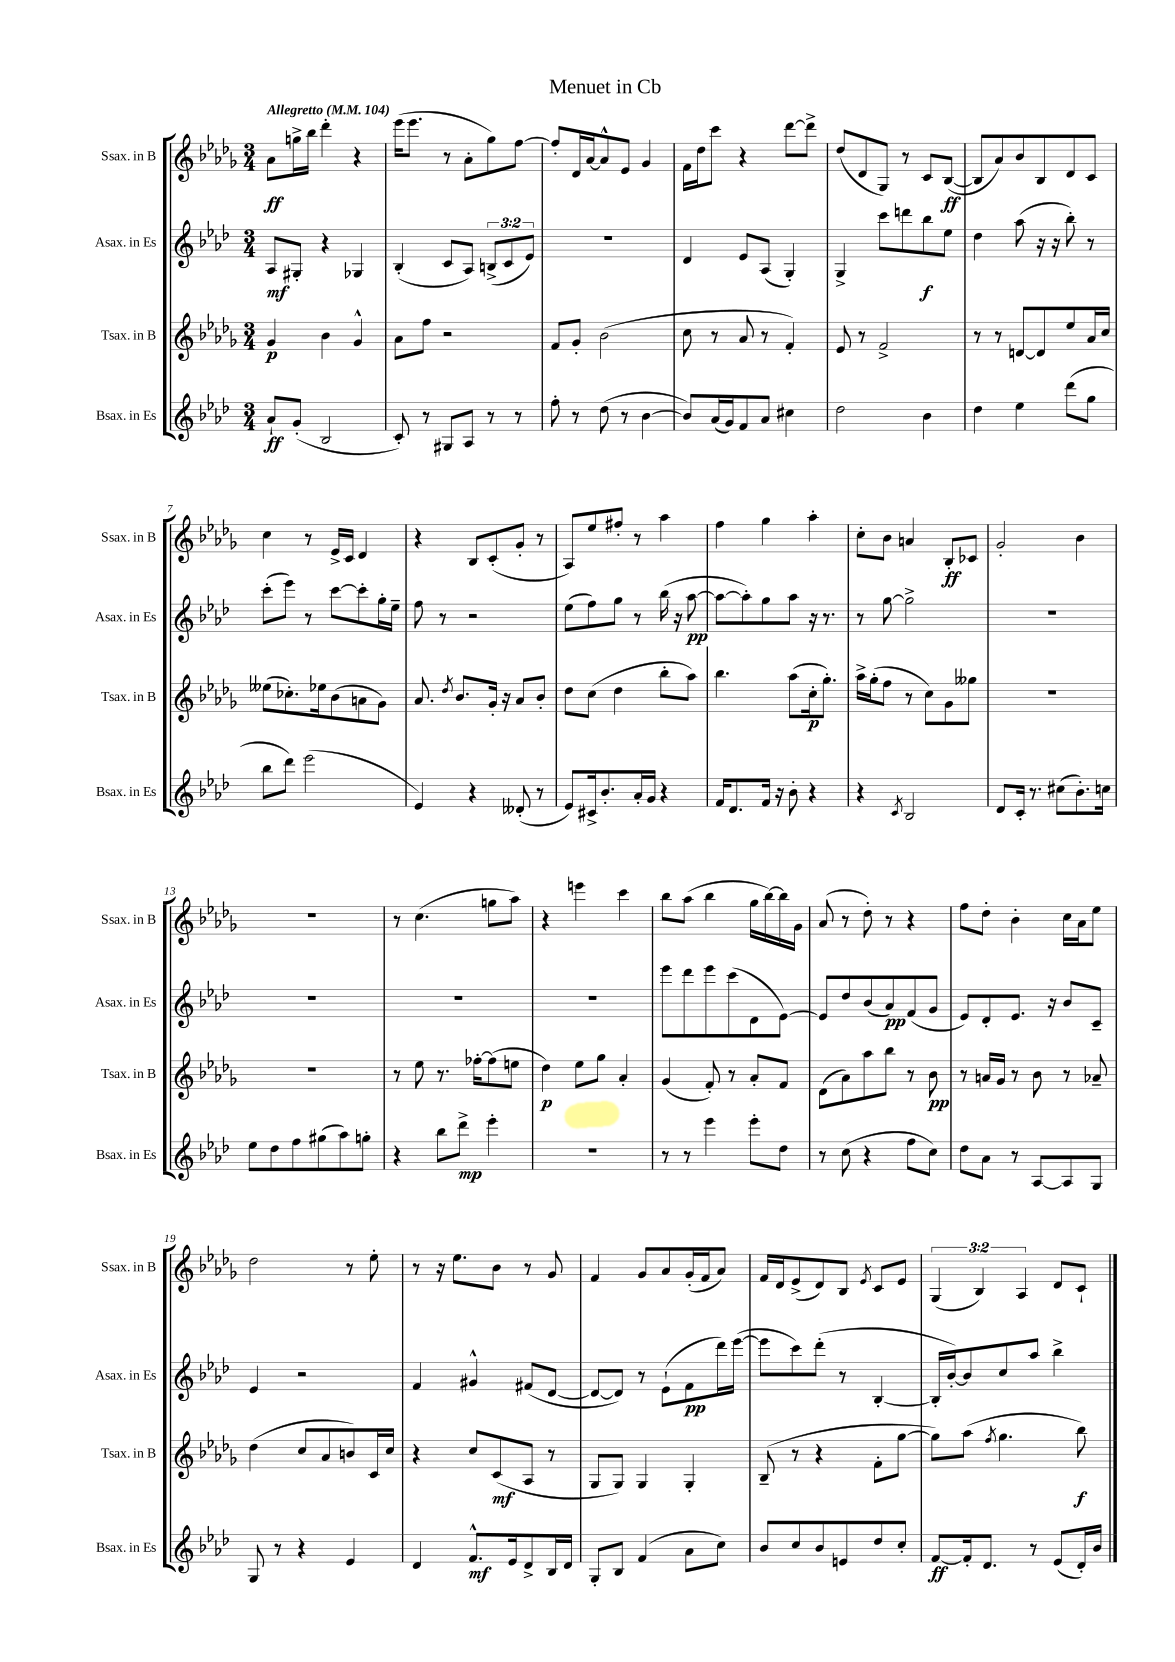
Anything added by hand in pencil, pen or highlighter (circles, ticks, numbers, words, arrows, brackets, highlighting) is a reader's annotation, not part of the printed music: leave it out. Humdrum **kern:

**kern	**dynam	**kern	**dynam	**kern	**dynam	**kern	**dynam
*part4	*part4	*part3	*part3	*part2	*part2	*part1	*part1
*staff4	*staff4	*staff3	*staff3	*staff2	*staff2	*staff1	*staff1
*I"Bsax. in Es	*	*I"Tsax. in B	*	*I"Asax. in Es	*	*I"Ssax. in B	*
*I'Bsax. in Es	*	*I'Tsax. in B	*	*I'Asax. in Es	*	*I'Ssax. in B	*
*clefG2	*	*clefG2	*	*clefG2	*	*clefG2	*
*k[b-e-a-d-]	*	*k[b-e-a-d-g-]	*	*k[b-e-a-d-]	*	*k[b-e-a-d-g-]	*
*M3/4	*	*M3/4	*	*M3/4	*	*M3/4	*
*MM104	*	*MM104	*	*MM104	*	*MM104	*
=1	=1	=1	=1	=1	=1	=1	=1
!	!	!	!	!	!	!LO:TX:a:B:t=Allegretto	!
8a-`/L	ff	4g-/	p	8A-/L	mf	8a-\L	ff
(8g'/J	.	.	.	8G#X'/J	.	16ggn^\L	.
.	.	.	.	.	.	16bb-\JJ	.
2B-/	.	4b-\	.	4r	.	4ddd-'\	.
.	.	4g-^^/	.	4G-X/	.	4r	.
=2	=2	=2	=2	=2	=2	=2	=2
8c'/)	.	8a-\L	.	(4B-'/	.	(16eee-\KL	.
.	.	.	.	.	.	8.eee-\J	.
8r	.	8ff\J	.	.	.	.	.
8G#X/L	.	2r	.	8c/L	.	8r	.
8A-/J	.	.	.	8A-/J)	.	8a-'\L	.
8r	.	.	.	(12Bn^/L	.	8gg-\)	.
.	.	.	.	12c/	.	.	.
8r	.	.	.	.	.	[8ff\J	.
.	.	.	.	12e-/J)	.	.	.
=3	=3	=3	=3	=3	=3	=3	=3
8ff'\	.	8f/L	.	2.r	.	8ff'/L]	.
8r	.	8g-'/J	.	.	.	16d-/L	.
.	.	.	.	.	.	[16a-/J	.
(8dd-\	.	(2b-\	.	.	.	8a-^^/]	.
8r	.	.	.	.	.	8e-/J	.
[4b-\	.	.	.	.	.	4g-/	.
=4	=4	=4	=4	=4	=4	=4	=4
8b-/L])	.	8cc\	.	4d-/	.	16f\LL	.
.	.	.	.	.	.	16dd-\J	.
(16a-/L	.	8r	.	.	.	8ccc\J	.
16g/J)	.	.	.	.	.	.	.
8f/	.	8a-/	.	8e-/L	.	4r	.
8a-/J	.	8r	.	(8A-/J	.	.	.
4cc#X\	.	4f'/)	.	4G'/)	.	[8ddd-\L	.
.	.	.	.	.	.	8ddd-^\J]	.
=5	=5	=5	=5	=5	=5	=5	=5
2dd-\	.	8e-/	.	4G^/	.	(8dd-/L	.
.	.	8r	.	.	.	8d-/	.
.	.	2f^/	.	8ccc\L	.	8G-/J)	.
.	.	.	.	8dddn\	.	8r	.
4b-\	.	.	.	8bb-\	f	8c/L	.
.	.	.	.	8ee-\J	.	([8B-/J	ff
=6	=6	=6	=6	=6	=6	=6	=6
4dd-\	.	8r	.	4dd-\	.	8B-/L]	.
.	.	8r	.	.	.	8a-/)	.
4ee-\	.	[8dn/L	.	(8aa-\	.	8b-/	.
.	.	8d/]	.	16r	.	8B-/	.
.	.	.	.	16r	.	.	.
(8ddd-\L	.	8ee-/	.	8bb-'\)	.	8d-/	.
8gg\J	.	16a-/L	.	8r	.	8c/J	.
.	.	16cc/JJ	.	.	.	.	.
!!LO:LB:g=z
=7	=7	=7	=7	=7	=7	=7	=7
8bb-\L	.	(8ee--X\L	.	(8ccc'\L	.	4cc\	.
8ddd-\J)	.	8.cc-X'\)	.	8eee-\J)	.	.	.
(2eee-\	.	.	.	8r	.	8r	.
.	.	16ee-X\k	.	.	.	.	.
.	.	(8b-\	.	[8ccc\L	.	16e-^/LL	.
.	.	.	.	.	.	16c/JJ	.
.	.	8an\	.	8ccc'\]	.	4d-/	.
.	.	8g-\J)	.	16gg'\L	.	.	.
.	.	.	.	16ee-~\JJ	.	.	.
=8	=8	=8	=8	=8	=8	=8	=8
4e-/)	.	8.a-/	.	8ff\	.	4r	.
.	.	.	.	8r	.	.	.
.	.	8qdd-/	.	.	.	.	.
.	.	8.b-/L	.	.	.	.	.
4r	.	.	.	2r	.	8B-/L	.
.	.	16g-'/Jk	.	.	.	(8c'/	.
.	.	16r	.	.	.	.	.
(8d--X'/	.	8a-/L	.	.	.	8g-'/J	.
8r	.	8b-'/J	.	.	.	8r	.
=9	=9	=9	=9	=9	=9	=9	=9
8e-/L)	.	8dd-\L	.	(8ee-\L	.	8A-/L)	.
16c#X^/k	.	(8cc\J	.	8ff\)	.	8ee-/	.
8.b-'/	.	.	.	.	.	.	.
.	.	4dd-\	.	8gg\J	.	8ff#X'/J	.
16a-'/L	.	.	.	8r	.	8r	.
16g/JJ	.	.	.	.	.	.	.
4r	.	8bb-'\L	.	(16bb-\	.	4aa-\	.
.	.	.	.	16r	.	.	.
.	.	8aa-\J)	.	[8aa-\	pp	.	.
=10	=10	=10	=10	=10	=10	=10	=10
16f/KL	.	4.bb-\	.	8aa-\L_	.	4ff\	.
8.d-/	.	.	.	.	.	.	.
.	.	.	.	8aa-'\])	.	.	.
16f/Jk	.	.	.	8gg\	.	4gg-\	.
16r	.	.	.	.	.	.	.
8b-'\	.	(8aa-\L	.	8aa-\J	.	.	.
4r	.	16cc'\k	p	16r	.	4aa-'\	.
.	.	8.gg-'\J)	.	8.r	.	.	.
=11	=11	=11	=11	=11	=11	=11	=11
4r	.	16aa-^\LL	.	8r	.	8cc'\L	.
.	.	(16gg-'\J	.	.	.	.	.
.	.	8ff\J	.	[8gg\	.	8b-\J	.
8qc/	.	.	.	.	.	.	.
2B-/	.	8r	.	2gg^\]	.	4an/	.
.	.	8cc\L)	.	.	.	.	.
.	.	8g-\	.	.	.	8B-'/L	ff
.	.	8gg--X\J	.	.	.	8c-X/J	.
=12	=12	=12	=12	=12	=12	=12	=12
8d-/L	.	2.r	.	2.r	.	2g-'/	.
16c'/Jk	.	.	.	.	.	.	.
8.r	.	.	.	.	.	.	.
(8cc#X\L	.	.	.	.	.	.	.
8.b-'\)	.	.	.	.	.	4b-\	.
16ccn\Jk	.	.	.	.	.	.	.
!!LO:LB:g=z
=13	=13	=13	=13	=13	=13	=13	=13
8ee-\L	.	2.r	.	2.r	.	2.r	.
8dd-\	.	.	.	.	.	.	.
8ff\	.	.	.	.	.	.	.
(8gg#X\	.	.	.	.	.	.	.
8aa-\)	.	.	.	.	.	.	.
8ggn'\J	.	.	.	.	.	.	.
=14	=14	=14	=14	=14	=14	=14	=14
4r	.	8r	.	2.r	.	8r	.
.	.	8ee-\	.	.	.	(4.cc\	.
8bb-\L	.	8.r	.	.	.	.	.
8ddd-^\J	mp	.	.	.	.	.	.
.	.	[16ff-X'\KL	.	.	.	.	.
4eee-'\	.	(8ff-\]	.	.	.	8ggn\L	.
.	.	8een\J	.	.	.	8aa-\J)	.
=15	=15	=15	=15	=15	=15	=15	=15
2.r	.	4dd-\)	p	2.r	.	4r	.
.	.	8ee-\L	.	.	.	4eeen\	.
.	.	8gg-\J	.	.	.	.	.
.	.	4a-'/	.	.	.	4ccc\	.
=16	=16	=16	=16	=16	=16	=16	=16
8r	.	(4g-/	.	8eee-\L	.	8bb-\L	.
8r	.	.	.	8ddd-\	.	(8aa-\J	.
4eee-\	.	8f'/)	.	8eee-\	.	4bb-\	.
.	.	8r	.	(8ccc\	.	.	.
8eee-'\L	.	8a-'/L	.	8d-\	.	16gg-\LL	.
.	.	.	.	.	.	[16bb-\)	.
8dd-\J	.	8f/J	.	[8e-\J)	.	16bb-\]	.
.	.	.	.	.	.	16g-\JJ	.
=17	=17	=17	=17	=17	=17	=17	=17
8r	.	(8d-\L	.	8e-/L]	.	(8a-/	.
(8cc\	.	8a-\)	.	8dd-/	.	8r	.
4r	.	8aa-\	.	(8b-/	.	8dd-'\)	.
.	.	8bb-\J	.	8a-/)	pp	8r	.
8ff\L	.	8r	.	(8f/	.	4r	.
8cc\J)	.	8b-\	pp	8g/J	.	.	.
=18	=18	=18	=18	=18	=18	=18	=18
8dd-\L	.	8r	.	8e-/L)	.	8ff\L	.
8a-\J	.	16an/LL	.	8d-'/	.	8dd-'\J	.
.	.	16g-/JJ	.	.	.	.	.
8r	.	8r	.	8.e-/J	.	4b-'\	.
[8A-/L	.	8b-\	.	.	.	.	.
.	.	.	.	16r	.	.	.
8A-/]	.	8r	.	8b-/L	.	16cc\LL	.
.	.	.	.	.	.	16a-\J	.
8G/J	.	8a-X~/	.	8c~/J	.	8ee-\J	.
!!LO:LB:g=z
=19	=19	=19	=19	=19	=19	=19	=19
8G/	.	(4dd-\	.	4e-/	.	2dd-\	.
8r	.	.	.	.	.	.	.
4r	.	8cc/L	.	2r	.	.	.
.	.	8a-/	.	.	.	.	.
4e-/	.	8bn/)	.	.	.	8r	.
.	.	16c/L	.	.	.	8ee-'\	.
.	.	16cc/JJ	.	.	.	.	.
=20	=20	=20	=20	=20	=20	=20	=20
4d-/	.	4r	.	4f/	.	8r	.
.	.	.	.	.	.	16r	.
.	.	.	.	.	.	8.ee-\L	.
8.f^^/L	mf	8cc/L	.	4g#X^^/	.	.	.
.	.	(8c/	mf	.	.	8b-\J	.
16e-/k	.	.	.	.	.	.	.
8d-^/	.	8A-/J	.	(8f#X/L	.	8r	.
16B-/L	.	8r	.	[8d-/J	.	8g-/	.
16d-/JJ	.	.	.	.	.	.	.
=21	=21	=21	=21	=21	=21	=21	=21
8G'/L	.	8G-/L	.	8d-/L_	.	4f/	.
8B-/J	.	8G-/J)	.	8d-/J])	.	.	.
(4f/	.	4G-/	.	8r	.	8g-/L	.
.	.	.	.	(8e-`\L	.	8a-/	.
8a-\L	.	4G-'/	.	8f\	pp	(16g-'/L	.
.	.	.	.	.	.	16f/J	.
8cc\J)	.	.	.	16ddd-\L)	.	8a-/J)	.
.	.	.	.	([16eee-\JJ	.	.	.
=22	=22	=22	=22	=22	=22	=22	=22
8b-/L	.	(8B-~/	.	8eee-\L]	.	16f/LL	.
.	.	.	.	.	.	16d-/J	.
8cc/	.	8r	.	8ccc\)	.	(8e-^/	.
8b-/	.	4r	.	(8ddd-'\J	.	8d-/)	.
8en/	.	.	.	8r	.	8B-/J	.
.	.	.	.	.	.	8qe-/	.
8dd-/	.	8f'\L	.	[4B-'/	.	8c/L	.
8cc'/J	.	[8gg-\J	.	.	.	8e-/J	.
=23	=23	=23	=23	=23	=23	=23	=23
[8f/L	ff	8gg-\L])	.	16B-'/LL]	.	(6G-/	.
.	.	.	.	[16b-'/J)	.	.	.
16f'/k]	.	(8aa-\J	.	8b-/]	.	.	.
.	.	.	.	.	.	6B-/)	.
8.d-/J	.	.	.	.	.	.	.
.	.	8qff/	.	.	.	.	.
.	.	4.gg-\	.	8cc/	.	.	.
.	.	.	.	.	.	6A-/	.
8r	.	.	.	8aa-/J	.	.	.
(8e-/L	.	.	.	4bb-^\	.	8d-/L	.
16d-'/L)	.	8bb-\)	f	.	.	8c`/J	.
16b-/JJ	.	.	.	.	.	.	.
==	==	==	==	==	==	==	==
*-	*-	*-	*-	*-	*-	*-	*-
